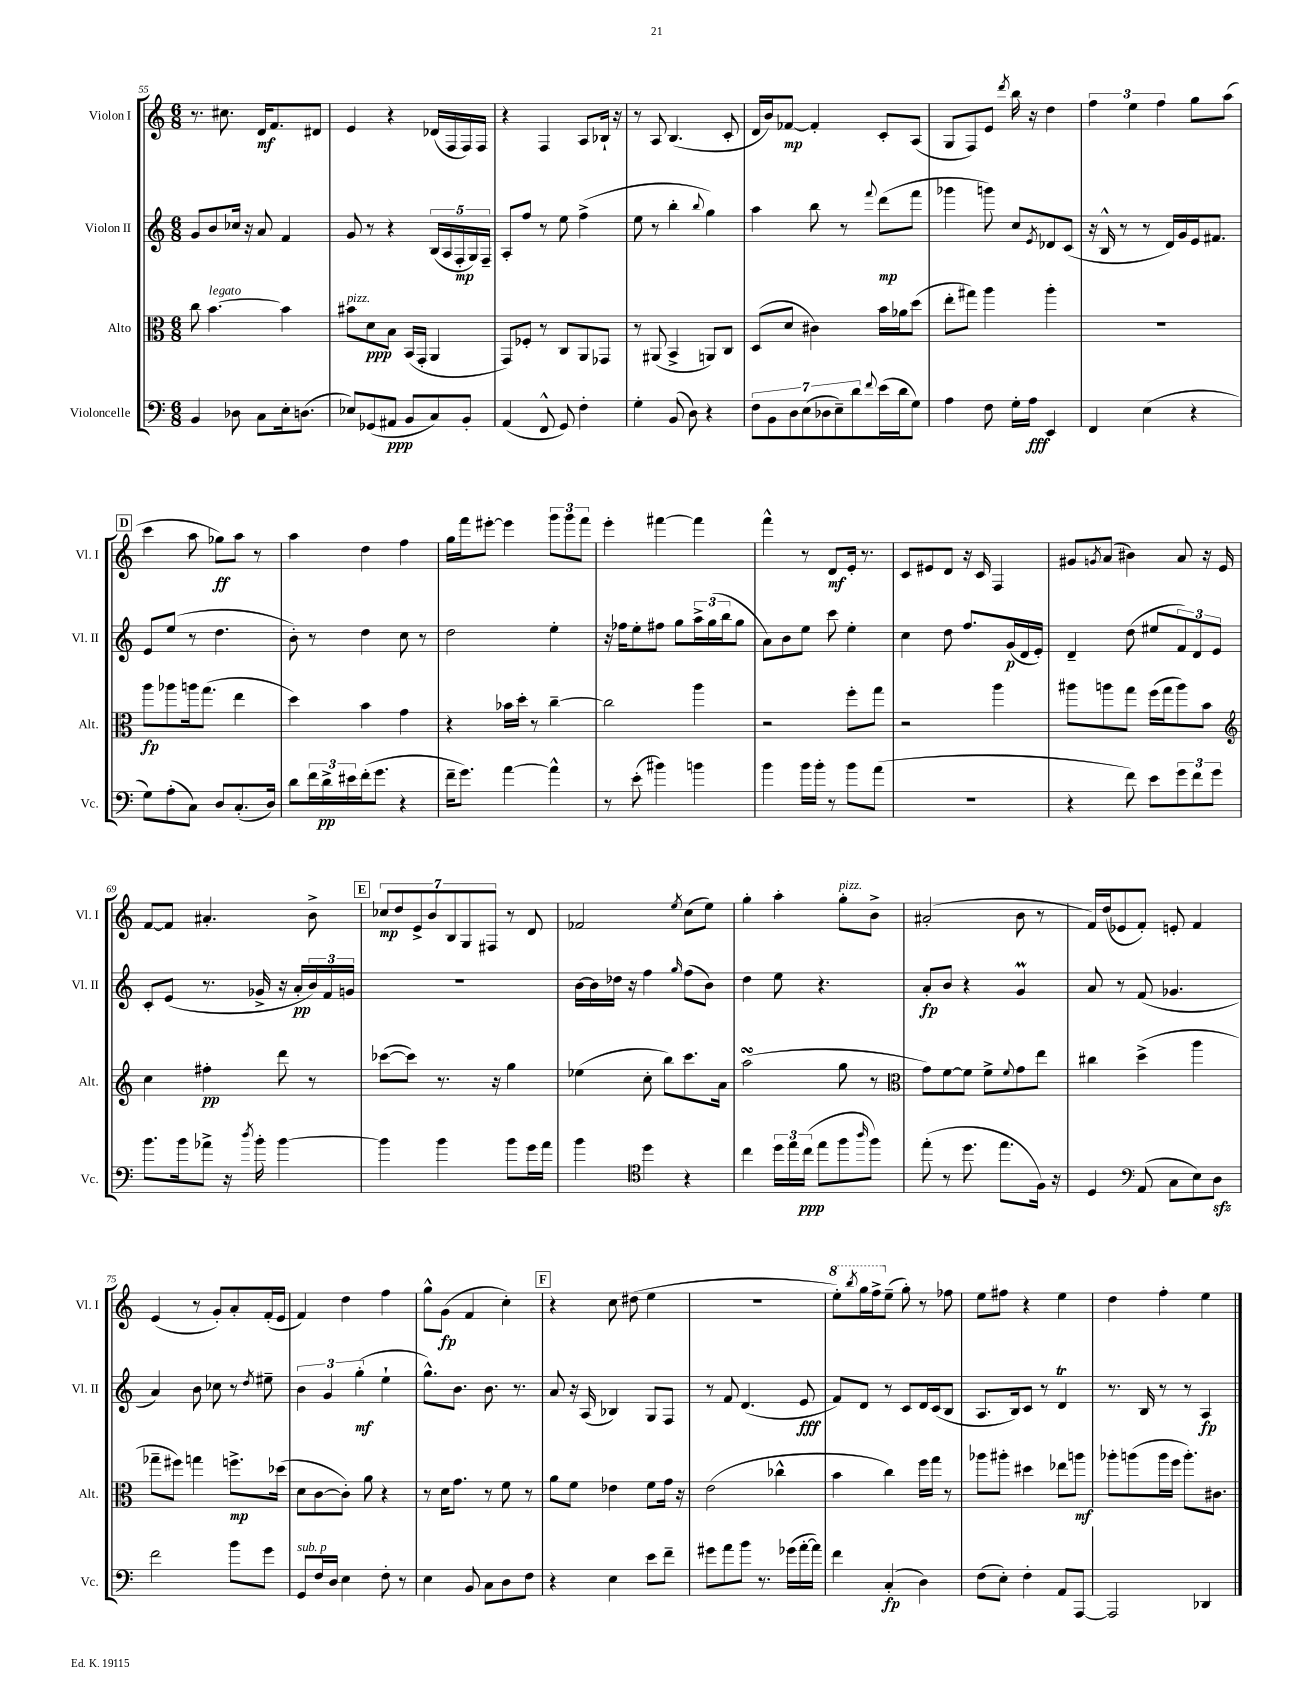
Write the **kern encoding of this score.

**kern	**kern	**kern	**kern
*staff4	*staff3	*staff2	*staff1
*clefF4	*clefC3	*clefG2	*clefG2
*k[]	*k[]	*k[]	*k[]
*M6/8	*M6/8	*M6/8	*M6/8
4BB	8cc	8g	8.r
.	[4.b	8b	.
.	.	.	8.cc#
8D-	.	16cc-	.
.	.	16r	.
8C	.	8a	16d
.	.	.	8.f
16E'	4b]	4f	.
(8.D	.	.	.
.	.	.	8d#
=	=	=	=
8E-)	8b#	8g	4e
(8GG-	8d	8r	.
8AA#	8B	4r	4r
8BB	(16BB	.	.
.	16GG'	.	.
8C)	4AA	(20B	(16d-
.	.	20A	.
.	.	.	16F
.	.	20F'	.
8BB'	.	.	16F)
.	.	20G)	.
.	.	.	16F
.	.	20F~	.
=	=	=	=
(4AA	8GG)	8A'	4r
.	8F-'	8ff	.
8FF^^	8r	8r	4F
8GG)	8C	8ee	.
4F'	8AA	(4ff^	8A
.	8GG-	.	16B-`
.	.	.	16r
=	=	=	=
4G'	8r	8ee	8r
.	(8AA#	8r	8A
(8BB	4BB^	4bb'	(4.B
8D)	.	.	.
.	.	8qqbb	.
4r	8AA)	4gg)	.
.	8C	.	8c'
=	=	=	=
14F	(8D	4aa	16d
.	.	.	16b)
14BB	.	.	.
.	8d	.	[8f-
14D	.	.	.
(14E	.	.	.
.	4c#)	8bb	4f-']
14D-	.	.	.
14E~)	.	.	.
.	.	8r	.
14d	.	.	.
8qqf	.	8qqfff	.
(16e	16b	(8ddd	8c'
16d	16a-	.	.
8G)	(8dd	8fff	(8A
=	=	=	=
4A	8ee'	4ggg-	8G
.	8gg#)	.	8F)
8F	4aa	8ggg)	8e
.	.	.	8qddd
16G'	.	8cc	16bb
16A	.	.	16r
.	.	8qe	.
4EE	4aa'	8d-	4dd
.	.	(8c	.
=	=	=	=
4FF	2.r	16r	6ff
.	.	16B^^	.
.	.	8r	.
.	.	.	6ee
(4E	.	8r	.
.	.	.	6ff
.	.	16d)	.
.	.	16g	.
4r	.	16e	8gg
.	.	8.f#	.
.	.	.	(8aa
=	=	=	=
8G)	8aa	8e	4ccc
(8A'	8aa-	(8ee	.
8C)	16aa	8r	8aa
.	(8.gg	.	.
8D	.	4.dd	8gg-)
(8.C'	4ee	.	8aa
.	.	.	8r
16D)	.	.	.
=	=	=	=
8d	4dd)	8b')	4aa
24f	.	8r	.
24d^	.	.	.
24e#	.	.	.
(16f'	4b	4dd	4dd
8.g	.	.	.
4r	4g	8cc	4ff
.	.	8r	.
=	=	=	=
16f~	4r	2dd	16gg
8.g)	.	.	16fff
.	.	.	[8eee#'
[4a	16b-	.	4eee#]
.	16dd'	.	.
.	8r	.	.
4a^^]	[4cc~	4ee'	12ggg
.	.	.	12ggg
.	.	.	12fff
=	=	=	=
8r	2cc]	16r	4eee'
.	.	16ff-	.
(8e'	.	8ee'	.
4b#)	.	8ff#	[4fff#
.	.	8gg	.
4b	4aa	24aa^	4fff#]
.	.	(24gg	.
.	.	24bb	.
.	.	8gg	.
=	=	=	=
4b	2r	8a)	4fff^^
.	.	8b	.
16b	.	8ee	8r
16b'	.	.	.
8r	.	8ccc	8d
8b	8ff'	4ee'	16e'
.	.	.	8.r
(8a	8gg	.	.
=	=	=	=
2.r	2r	4cc	8c
.	.	.	8e#
.	.	8dd	8d
.	.	8.ff	16r
.	.	.	16c
.	4aa	.	4F
.	.	(16g	.
.	.	16d	.
.	.	16e')	.
=	=	=	=
4r	8aa#	4d~	8g#
.	.	.	8qg
.	8aa	.	(8a
8f)	8gg	(8dd	4b#)
8e	(16ff	8ee#	.
.	16gg	.	.
12g	8aa)	12f)	8a
12f	.	12d	.
.	8b	.	16r
12g	.	12e	.
.	.	.	16e
=	=	=	=
*	*clefG2	*	*
8.b	4cc	8c'	[8f
.	.	(8e	8f]
16b	.	.	.
8a-^	4ff#'	8.r	4.a#'
16r	.	.	.
8qdd	.	.	.
16b'	.	16g-^	.
[4b	8ddd	16r	.
.	.	16a'	.
.	8r	24b)	8b^
.	.	24f	.
.	.	24g	.
=	=	=	=
4b]	([8ccc-	2.r	14cc-
.	.	.	14dd
.	8ccc-])	.	.
.	.	.	14e^
.	.	.	14b
4b	8.r	.	.
.	.	.	14B
.	.	.	14G
.	.	.	14F#
.	16r	.	.
8b	4gg	.	8r
16g	.	.	8d
16a	.	.	.
=	=	=	=
4b	(4ee-	[16b	2f-
.	.	16b]	.
.	.	16dd-	.
.	.	16r	.
*clefC4	*	*	*
4dd	8cc'	4ff	.
.	8bb)	.	.
.	.	16qqgg	8qee
4r	8.ccc	(8ff	(8cc
.	.	8b)	8ee)
.	16a	.	.
=	=	=	=
4cc	(2aa	4dd	4gg'
24dd	.	8ee	4aa'
24ee	.	.	.
(24cc	.	.	.
8ee	.	4.r	.
8ff	8gg	.	8gg'
16qqaa	.	.	.
8ff)	8r	.	8b^
=	=	=	=
*	*clefC3	*	*
(8ee'	8g)	8a'	(2a#'
8r	[8f	8b	.
8.dd	8f]	4r	.
.	8f^	.	.
8.ee	.	.	.
.	8qqf	.	.
.	8g	4g	8b
16F)	8ee	.	8r
16r	.	.	.
=	=	=	=
4D	4cc#	8a	16f)
.	.	.	(16dd
.	.	8r	8e-
*clefF4	*	*	*
(8AA	(4dd^	(8f	8f')
8C	.	4.g-	8e'
8E)	4aa	.	4f
8D	.	.	.
=	=	=	=
2f	8gg-~	4a)	(4e
.	8ff#)	.	.
.	4gg	8b	8r
.	.	8cc-	8g')
8b	8.ff^	8r	8a'
.	.	8qdd	.
8g	.	8ee#~	(16f'
.	(16dd-	.	16e
=	=	=	=
8GG	8d	6b	4f)
16F	[8c	.	.
.	.	6g	.
16D	.	.	.
4E	8c'])	.	4dd
.	.	(6gg'	.
.	8a	.	.
8F'	4r	4ee`	4ff
8r	.	.	.
=	=	=	=
4E	8r	8.gg^^)	8gg^^
.	16d	.	(8g
.	8.g	8.b	.
8BB	.	.	4f
8C	8r	8.b	.
8D	8f	.	4cc')
.	.	8.r	.
8F	8r	.	.
=	=	=	=
4r	8a	8a	4r
.	8f	16r	.
.	.	(16A	.
4E	4e-	4B-)	8cc
.	.	.	(8dd#
8e	8f	8G	4ee
8f~	16g	8F	.
.	16r	.	.
=	=	=	=
8g#	(2e	8r	2.r
8a	.	8f	.
8b	.	(4.d	.
8.r	.	.	.
.	4cc-^^	.	.
(16g-	.	.	.
[16a'	.	8e	.
16a])	.	.	.
=	=	=	=
4f	4b	8f)	8eee')
.	.	.	8qbbb
.	.	8d	16ggg
.	.	.	16fff^
(4C'	4cc)	8r	(8ee~
.	.	8c	8gg')
4D)	16ff	16d	8r
.	16gg	(16c	.
.	8r	8B	8ff-
=	=	=	=
(8F	8aa-	8.A	8ee
8E')	8aa#'	.	8ff#
.	.	16B)	.
4F'	4dd#	8c	4r
.	.	8r	.
8AA	8ee-	4d	4ee
[8AAA	8aa	.	.
=	=	=	=
2AAA]	8aa-'	8.r	4dd
.	(8aa	.	.
.	.	16B	.
.	16aa	8r	4ff'
.	16ff	.	.
.	8.aa')	8r	.
4DD-	.	4A	4ee
.	8.c#	.	.
==	==	==	==
*-	*-	*-	*-
